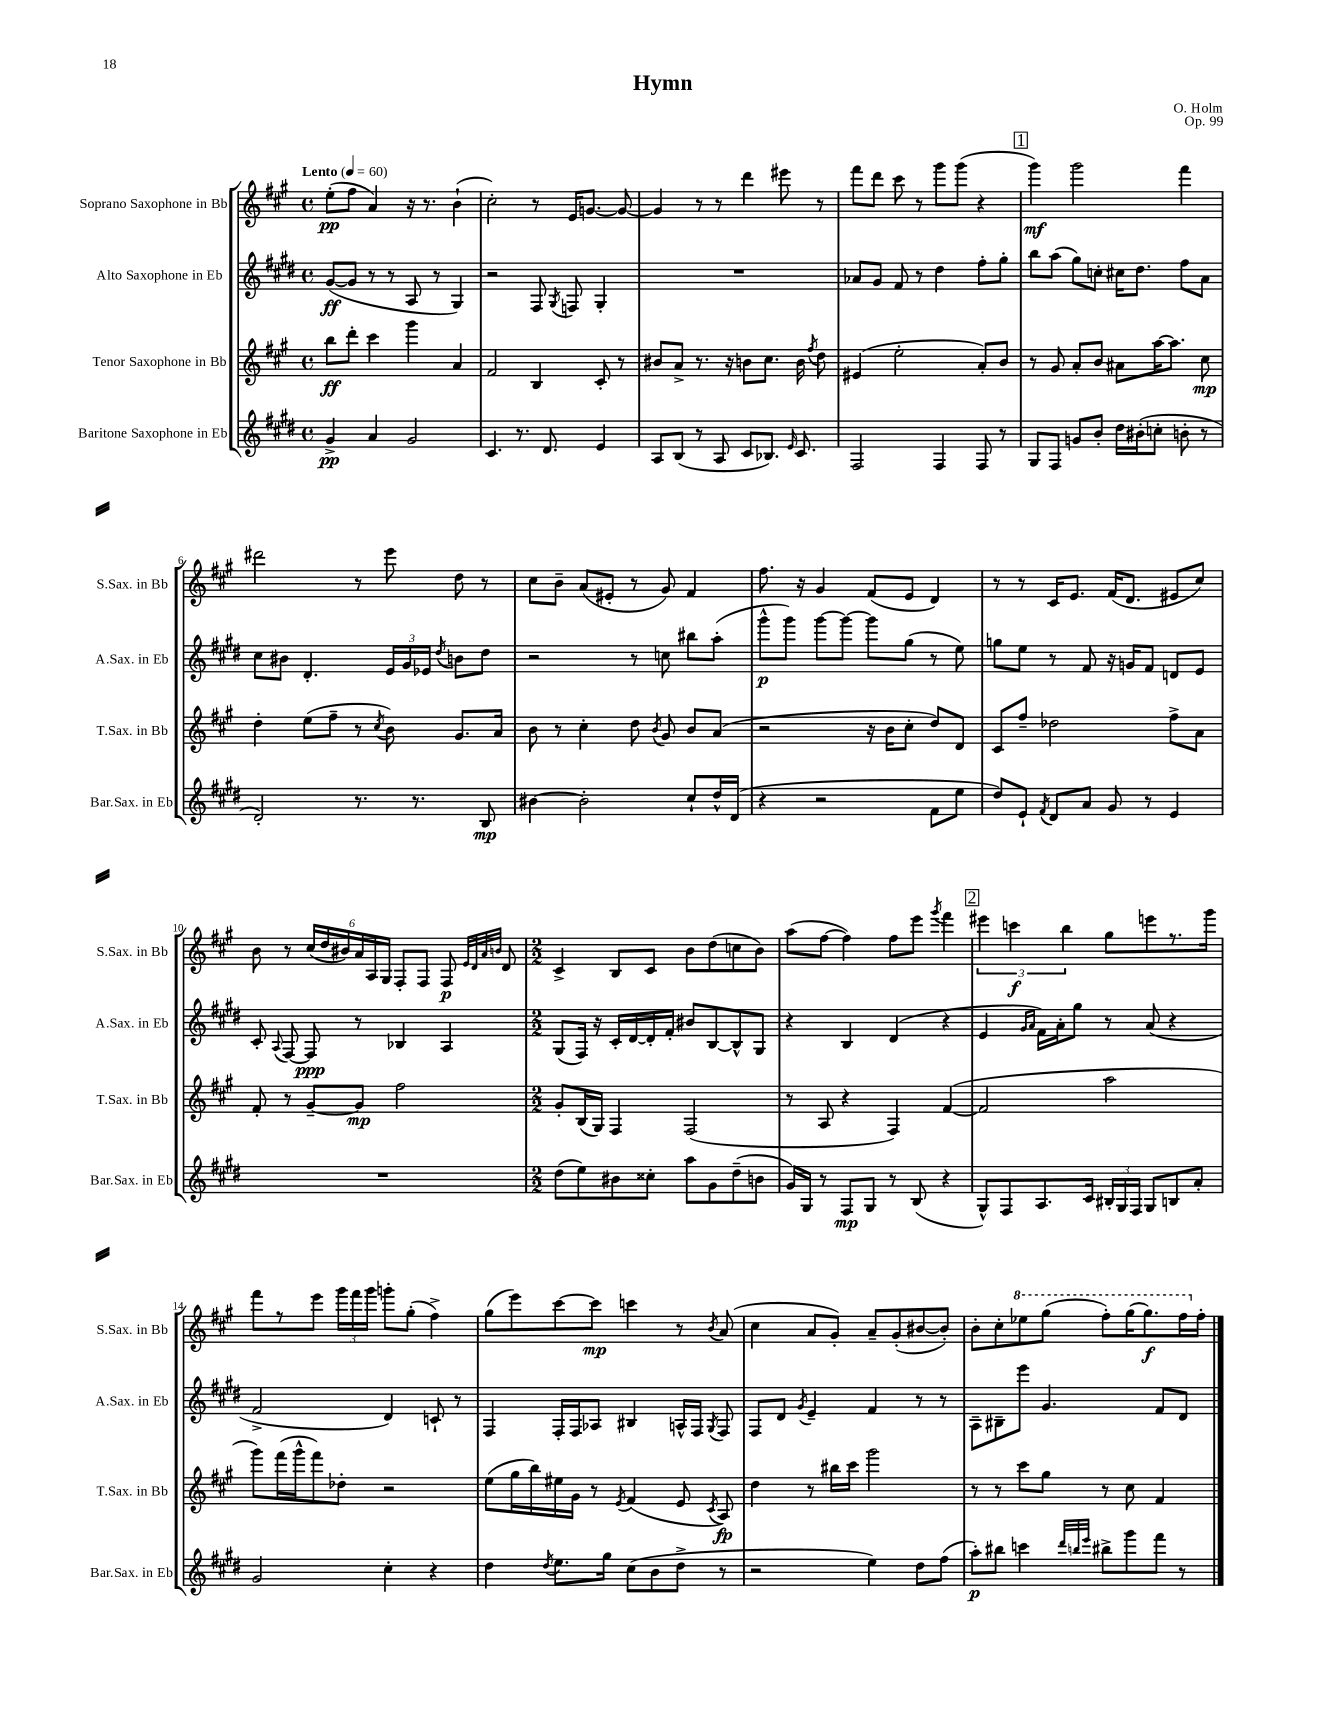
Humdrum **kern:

**kern	**dynam	**kern	**dynam	**kern	**dynam	**kern	**dynam
*part4	*part4	*part3	*part3	*part2	*part2	*part1	*part1
*staff4	*staff4	*staff3	*staff3	*staff2	*staff2	*staff1	*staff1
*I"Baritone Saxophone in Eb	*	*I"Tenor Saxophone in Bb	*	*I"Alto Saxophone in Eb	*	*I"Soprano Saxophone in Bb	*
*I'Bar.Sax. in Eb	*	*I'T.Sax. in Bb	*	*I'A.Sax. in Eb	*	*I'S.Sax. in Bb	*
*clefG2	*	*clefG2	*	*clefG2	*	*clefG2	*
*k[f#c#g#d#]	*	*k[f#c#g#]	*	*k[f#c#g#d#]	*	*k[f#c#g#]	*
*M4/4	*	*M4/4	*	*M4/4	*	*M4/4	*
*met(c)	*	*met(c)	*	*met(c)	*	*met(c)	*
*MM60	*	*MM60	*	*MM60	*	*MM60	*
=1	=1	=1	=1	=1	=1	=1	=1
!	!	!	!	!	!	!LO:TX:a:B:t=Lento	!
4g#^/	pp	8bb\L	ff	([8g#/L	ff	(8ee'\L	pp
.	.	8ddd'\J	.	8g#/J]	.	8ff#\J	.
4a/	.	4ccc#\	.	8r	.	4a/)	.
.	.	.	.	8r	.	.	.
2g#/	.	4ggg#\	.	8A/	.	16r	.
.	.	.	.	.	.	8.r	.
.	.	.	.	8r	.	.	.
.	.	4a/	.	4G#/)	.	(4b`\	.
=2	=2	=2	=2	=2	=2	=2	=2
4.c#/	.	2f#/	.	2r	.	2cc#'\)	.
8.r	.	.	.	.	.	.	.
.	.	4B/	.	8F#/	.	8r	.
8.d#/	.	.	.	.	.	.	.
.	.	.	.	8qG#/	.	.	.
.	.	.	.	8Fn/	.	16e/KL	.
.	.	.	.	.	.	[8.gn/J	.
4e/	.	8c#'/	.	4G#'/	.	.	.
.	.	8r	.	.	.	8g/_	.
=3	=3	=3	=3	=3	=3	=3	=3
8A/L	.	8b#X/L	.	1r	.	4g/]	.
(8B/J	.	8a^/J	.	.	.	.	.
8r	.	8.r	.	.	.	8r	.
8A/	.	.	.	.	.	8r	.
.	.	16r	.	.	.	.	.
8c#/L	.	8bn\L	.	.	.	4ddd\	.
8.B-X/J)	.	8.cc#\J	.	.	.	.	.
.	.	.	.	.	.	8eee#X\	.
16qqe/	.	.	.	.	.	.	.
8.c#/	.	16b\	.	.	.	.	.
.	.	8qff#/	.	.	.	.	.
.	.	8dd\	.	.	.	8r	.
=4	=4	=4	=4	=4	=4	=4	=4
2F#/	.	(4e#X/	.	8a-X/L	.	8fff#\L	.
.	.	.	.	8g#/J	.	8ddd\J	.
.	.	2ee'\	.	8f#/	.	8ccc#\	.
.	.	.	.	8r	.	8r	.
4F#/	.	.	.	4dd#\	.	8ggg#\L	.
.	.	.	.	.	.	(8ggg#\J	.
8F#/	.	8a'/L)	.	8ff#'\L	.	4r	.
8r	.	8b/J	.	8gg#'\J	.	.	.
!!LO:REH:place=s1:t=1
=5	=5	=5	=5	=5	=5	=5	=5
8G#/L	.	8r	.	8bb\L	.	4ggg#\)	mf
8F#/J	.	8g#/	.	(8aa\J	.	.	.
8gn/L	.	8a'/L	.	8gg#\L)	.	2ggg#\	.
8b'/J	.	8b/J	.	8ccn'\J	.	.	.
16dd#\LL	.	8a#X\L	.	16cc#X\KL	.	.	.
(16b#X'\J	.	.	.	8.dd#\J	.	.	.
8ccn'\J	.	[16aa\K	.	.	.	.	.
.	.	8.aa\J]	.	.	.	.	.
8bn'\	.	.	.	8ff#\L	.	4fff#\	.
8r	.	8cc#\	mp	8a\J	.	.	.
!!LO:LB:g=z
=6	=6	=6	=6	=6	=6	=6	=6
2d#'/)	.	4dd'\	.	8cc#\L	.	2ddd#X\	.
.	.	.	.	8b#X\J	.	.	.
.	.	(8ee\L	.	4.d#'/	.	.	.
.	.	8ff#~\J	.	.	.	.	.
8.r	.	8r	.	.	.	8r	.
.	.	8qcc#/	.	.	.	.	.
.	.	8b\)	.	24e/LL	.	8eee\	.
.	.	.	.	24g#/	.	.	.
8.r	.	.	.	.	.	.	.
.	.	.	.	24e-X/JJ	.	.	.
.	.	.	.	8qdd#/	.	.	.
.	.	8.g#/L	.	8bn\L	.	8dd\	.
8B/	mp	.	.	8dd#\J	.	8r	.
.	.	16a/Jk	.	.	.	.	.
=7	=7	=7	=7	=7	=7	=7	=7
[4b#X\	.	8b\	.	2r	.	8cc#\L	.
.	.	8r	.	.	.	8b~\J	.
2b#'\]	.	4cc#'\	.	.	.	(8a/L	.
.	.	.	.	.	.	8e#X'/J	.
.	.	8dd\	.	8r	.	8r	.
.	.	8qb/	.	.	.	.	.
.	.	8g#/	.	8ccn\	.	8g#/)	.
8cc#`/L	.	8b/L	.	8bb#X\L	.	4f#/	.
16dd#^^/L	.	(8a/J	.	(8aa'\J	.	.	.
(16d#/JJ	.	.	.	.	.	.	.
=8	=8	=8	=8	=8	=8	=8	=8
4r	.	2r	.	8ggg#^^\L	p	8.ff#\	.
.	.	.	.	8ggg#\J)	.	.	.
.	.	.	.	.	.	16r	.
2r	.	.	.	[8ggg#\L	.	4g#/	.
.	.	.	.	8ggg#\J_	.	.	.
.	.	16r	.	8ggg#\L]	.	(8f#/L	.
.	.	16b\KL	.	.	.	.	.
.	.	8cc#'\J	.	(8gg#\J	.	8e/J	.
8f#\L	.	8dd/L)	.	8r	.	4d/)	.
8ee\J	.	8d/J	.	8ee\)	.	.	.
=9	=9	=9	=9	=9	=9	=9	=9
8dd#/L)	.	8c#/L	.	8ggn\L	.	8r	.
8e`/J	.	8ff#~/J	.	8ee\J	.	8r	.
8qf#/	.	.	.	.	.	.	.
8d#/L	.	2dd-X\	.	8r	.	16c#/KL	.
.	.	.	.	.	.	8.e/J	.
8a/J	.	.	.	8f#/	.	.	.
8g#/	.	.	.	16r	.	(16f#/KL	.
.	.	.	.	16gn/KL	.	8.d/J	.
8r	.	.	.	8f#/J	.	.	.
4e/	.	8ff#^\L	.	8dn/L	.	8e#X/L	.
.	.	8a\J	.	8e/J	.	8cc#/J)	.
!!LO:LB:g=z
=10	=10	=10	=10	=10	=10	=10	=10
1r	.	8f#'/	.	8c#'/	.	8b\	.
.	.	.	.	8qqA/	.	.	.
.	.	8r	.	[8F#/	.	8r	.
.	.	[8g#~/L	.	8F#/]	ppp	(24cc#/LL	.
.	.	.	.	.	.	24dd/	.
.	.	.	.	.	.	24b#X/)	.
.	.	8g#/J]	mp	8r	.	24a/	.
.	.	.	.	.	.	24A/	.
.	.	.	.	.	.	24G#/JJ	.
.	.	2ff#\	.	4B-X/	.	8F#'/L	.
.	.	.	.	.	.	8F#/J	.
.	.	.	.	4A/	.	8F#/	p
.	.	.	.	.	.	32qqe/LLL	.
.	.	.	.	.	.	32qqd/	.
.	.	.	.	.	.	32qqa/	.
.	.	.	.	.	.	32qqbn/JJJ	.
.	.	.	.	.	.	8d/	.
=11	=11	=11	=11	=11	=11	=11	=11
*M2/2	*	*M2/2	*	*M2/2	*	*M2/2	*
(8dd#\L	.	8g#'/L	.	(8G#/L	.	4c#^/	.
8ee\)	.	(16B/L	.	16F#/Jk)	.	.	.
.	.	16G#/JJ)	.	16r	.	.	.
8b#X\	.	4F#/	.	16c#'/LL	.	8B/L	.
.	.	.	.	[16d#/	.	.	.
8cc##X'\J	.	.	.	16d#'/]	.	8c#/J	.
.	.	.	.	16f#'/JJ	.	.	.
8aa\L	.	(2F#/	.	8b#X/L	.	8b\L	.
8g#\	.	.	.	[8B/	.	(8dd\	.
(8dd#~\	.	.	.	8B^^/]	.	8ccn\	.
8bn\J	.	.	.	8G#/J	.	8b\J)	.
=12	=12	=12	=12	=12	=12	=12	=12
16g#/LL)	.	8r	.	4r	.	(8aa\L	.
16G#/JJ	.	.	.	.	.	.	.
8r	.	8A/	.	.	.	[8ff#\J	.
8F#/L	mp	4r	.	4B/	.	4ff#\])	.
8G#/J	.	.	.	.	.	.	.
8r	.	4F#/)	.	(4d#/	.	8ff#\L	.
(8B/	.	.	.	.	.	8eee\J	.
.	.	.	.	.	.	8qggg#/	.
4r	.	([4f#/	.	4r	.	4fff#\	.
!!LO:REH:place=s1:t=2
=13	=13	=13	=13	=13	=13	=13	=13
8G#^^/L)	.	2f#/]	.	4e/	.	6eee#X\	.
8F#/	.	.	.	.	.	.	.
.	.	.	.	.	.	6cccn\	f
.	.	.	.	16qqg#/LL	.	.	.
.	.	.	.	16qqa/JJ	.	.	.
8.A/	.	.	.	16f#\LL)	.	.	.
.	.	.	.	16a'\J	.	.	.
.	.	.	.	.	.	6bb\	.
.	.	.	.	8gg#\J	.	.	.
16c#/Jk	.	.	.	.	.	.	.
24B#X'/LL	.	2aa\	.	8r	.	8gg#\L	.
24G#/	.	.	.	.	.	.	.
24F#/JJ	.	.	.	.	.	.	.
8G#/L	.	.	.	(8a/	.	8eeen\	.
8Bn/	.	.	.	4r	.	8.r	.
8a'/J	.	.	.	.	.	.	.
.	.	.	.	.	.	16ggg#\Jk	.
!!LO:LB:g=z
=14	=14	=14	=14	=14	=14	=14	=14
2g#/	.	8ggg#\L)	.	2f#^/	.	8fff#\L	.
.	.	(16fff#\L	.	.	.	8r	.
.	.	16ggg#^^\J	.	.	.	.	.
.	.	8fff#\)	.	.	.	8eee\J	.
.	.	8dd-X'\J	.	.	.	24ggg#\LL	.
.	.	.	.	.	.	24fff#\	.
.	.	.	.	.	.	24ggg#\JJ	.
4cc#'\	.	2r	.	4d#/)	.	8gggn'\L	.
.	.	.	.	.	.	(8gg#'\J	.
4r	.	.	.	8cn`/	.	4ff#^\)	.
.	.	.	.	8r	.	.	.
=15	=15	=15	=15	=15	=15	=15	=15
4dd#\	.	(8ee\L	.	4F#/	.	(8gg#\L	.
.	.	16gg#\L	.	.	.	8eee\)	.
.	.	16bb\)	.	.	.	.	.
8qdd#/	.	.	.	.	.	.	.
8.ee\L	.	16ee#X\	.	16F#'/LL	.	[8ccc#\	.
.	.	16g#\JJ	.	16F#/J	.	.	.
.	.	8r	.	8A-X/J	.	8ccc#\J]	mp
16gg#\Jk	.	.	.	.	.	.	.
.	.	8qe/	.	.	.	.	.
(8cc#\L	.	(4f#/	.	4B#X/	.	4cccn\	.
8b\	.	.	.	.	.	.	.
8dd#^\J	.	8e/	.	16An^^/LL	.	8r	.
.	.	.	.	16F#/JJ	.	.	.
.	.	8qc#/	.	8qG#/	.	8qb/	.
8r	.	8A/)	fp	8F#/	.	(8a/	.
=16	=16	=16	=16	=16	=16	=16	=16
2r	.	4dd\	.	8F#/L	.	4cc#\	.
.	.	.	.	8d#/J	.	.	.
.	.	.	.	8qg#/	.	.	.
.	.	8r	.	4e~/	.	8a/L	.
.	.	16bb#X\LL	.	.	.	8g#'/J)	.
.	.	16ccc#\JJ	.	.	.	.	.
4ee\)	.	2ggg#\	.	4f#/	.	8a~/L	.
.	.	.	.	.	.	(8g#'/	.
8dd#\L	.	.	.	8r	.	[8b#X/	.
(8ff#\J	.	.	.	8r	.	8b#'/J])	.
=17	=17	=17	=17	=17	=17	=17	=17
8aa'\L)	p	8r	.	8A~\L	.	8b'\L	.
8bb#X\J	.	8r	.	8B#X~\	.	8cc#'\	.
*	*	*	*	*	*	*8va	*
4cccn\	.	8ccc#\L	.	8eee\J	.	8eee-X\	.
.	.	8gg#\J	.	4.g#/	.	(8ggg#\J	.
32qqddd#/LLL	.	.	.	.	.	.	.
32qqbbn/	.	.	.	.	.	.	.
32qqeee/JJJ	.	.	.	.	.	.	.
8bb#X^\L	.	8r	.	.	.	8fff#'\L)	.
8ggg#\	.	8cc#\	.	.	.	(16ggg#\K	.
.	.	.	.	.	.	8.ggg#\)	f
8fff#\J	.	4f#/	.	8f#/L	.	.	.
8r	.	.	.	8d#/J	.	16fff#\L	.
*	*	*	*	*	*	*X8va	*
.	.	.	.	.	.	16ff#'\JJ	.
==	==	==	==	==	==	==	==
*-	*-	*-	*-	*-	*-	*-	*-
